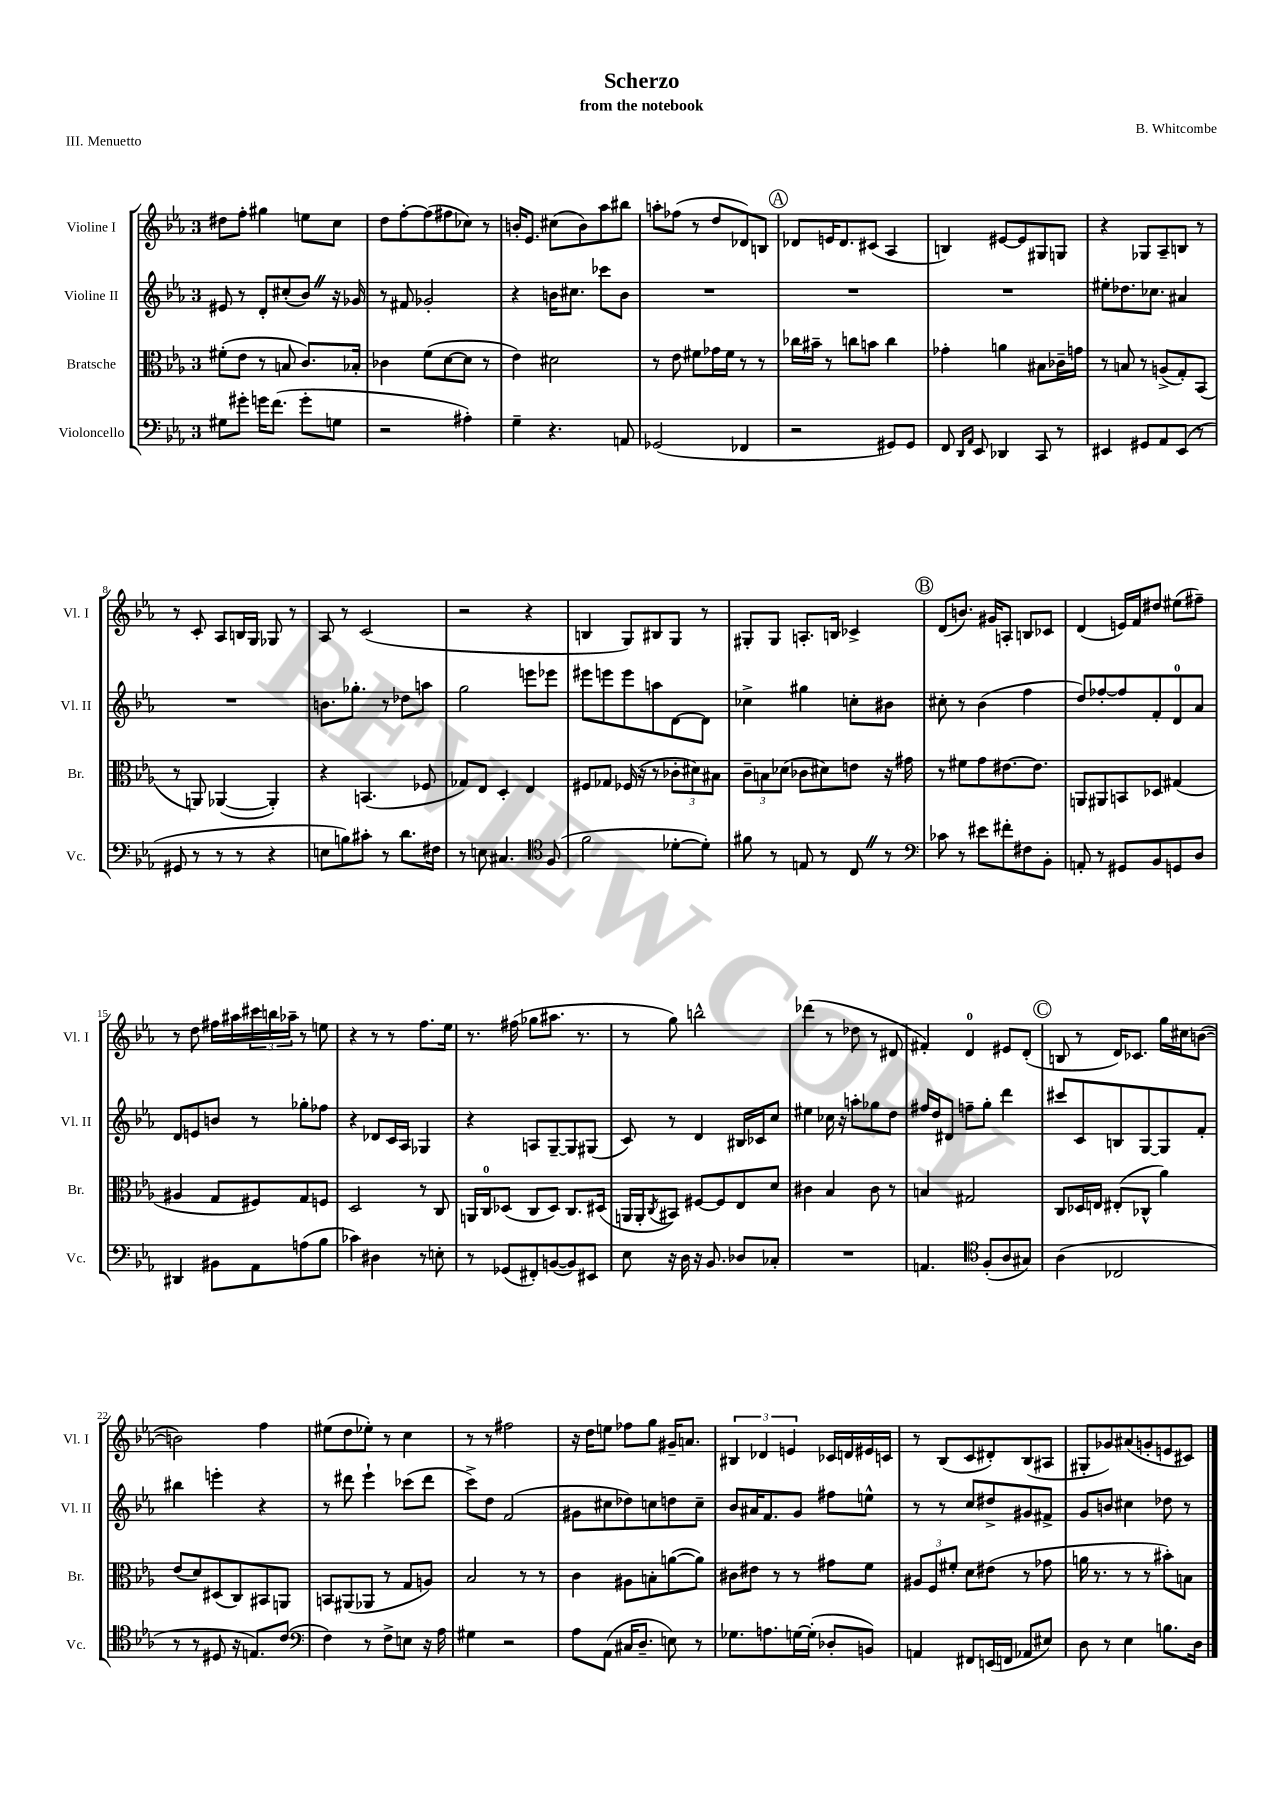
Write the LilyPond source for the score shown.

\header { title = "Scherzo" composer = "B. Whitcombe" subtitle = "from the notebook" piece = "III. Menuetto" }
<<
\new StaffGroup <<
\new Staff = "s0" \with { instrumentName = "Violine I" shortInstrumentName = "Vl. I" } {
    \clef treble \key ees \major \once \override Staff.TimeSignature.style = #'single-digit \time 3/4
    dis''8 f''8-. gis''4 e''8 c''8 |
    d''8 f''8~-. f''8( fis''8 ces''8) r8 |
    b'16-. ees'8. cis''8( b'8) aes''8 bis''8 |
    a''8-. fes''8( r8 d''8 des'8) b8 |
    \mark \markup { \circle "A" } des'8 e'16 des'8. cis'8( aes4 |
    b4) eis'8~ eis'8 gis8 g8 |
    r4 ges8 aes8-- b8 r8 |
    r8 c'8-. aes8 b16 g16 ges8 r8 |
    aes8 r8 c'2( |
    r2 r4 |
    b4 g8) bis8 g8 r8 |
    gis8-. gis8 a8.-. b16 ces'4-> |
    \mark \markup { \circle "B" } d'8( b'8.) gis'16 a8-. b8 ces'8 |
    d'4( e'16) f'16 dis''8 eis''8( fis''8--) |
    r8 d''8 fis''16 ais''16 \tuplet 3/2 { cis'''16 b''16 aes''16-- } r8 e''8 |
    r4 r8 r8 f''8. ees''16 |
    r8. fis''16( ges''8 ais''8. r8. |
    r8 g''8) b''2-^ |
    des'''4( r8 des''8 r8 dis'8 |
    fis'4-.) d'4-0 eis'8 d'8-.( |
    \mark \markup { \circle "C" } b8 r8 d'16) ces'8. g''16 cis''16 b'8~( |
    b'2) f''4 |
    eis''8( d''8 ees''8-.) r8 c''4 |
    r8 r8 fis''2 |
    r16 d''16 e''8 fes''8 g''8 gis'16-- a'8. |
    \tuplet 3/2 { bis4 des'4 e'4 } ces'16 d'16 eis'16 c'16 |
    r8 bes8( c'8 dis'8-.) bes8( ais8 |
    gis8-. ges'8) ais'8( g'8-. e'8 cis'8) \bar "|." |
}
\new Staff = "s1" \with { instrumentName = "Violine II" shortInstrumentName = "Vl. II" } {
    \clef treble \key ees \major \once \override Staff.TimeSignature.style = #'single-digit \time 3/4
    eis'8 r8 d'8-. cis''8-.( bes'8) \once \override BreathingSign.text = \markup { \musicglyph "scripts.caesura.straight" } \breathe r16 ges'16 |
    r8 fis'8 ges'2-. |
    r4 b'16 cis''8. ces'''8 b'8 |
    R2. |
    \mark \markup { \circle "A" } R2. |
    R2. |
    eis''8-. des''8. ces''8. ais'4 |
    R2. |
    b'8. ges''8.-. r8 des''8 a''8 |
    g''2 e'''8 ees'''8 |
    eis'''8 e'''8 e'''8 a''8 d'8~ d'8 |
    ces''4-> gis''4 c''8-. bis'8 |
    \mark \markup { \circle "B" } cis''8-. r8 bes'4( f''4 |
    d''8) fes''8~-. fes''8 f'8-. d'8-0 aes'8 |
    d'8 e'8 b'8 r8 ges''8-. fes''8 |
    r4 des'8 c'16 aes16 ges4 |
    r4 a8 g8~-- g8 gis8( |
    c'8) r8 d'4 bis16 ces'16 c''8 |
    eis''4 ces''16 r16 a''8-. ges''8 d''8 |
    fis''16 d''16 dis'8 f''8-- g''8-. d'''4 |
    \mark \markup { \circle "C" } cis'''8 c'8 b8 g8~ g8 f'8-. |
    bis''4 e'''4-. r4 |
    r8 dis'''8 ees'''4-! ces'''8( dis'''8 |
    c'''8->) d''8 f'2( |
    gis'8 cis''8 des''8) c''8 d''8 c''8-- |
    bes'8 ais'16 f'8. g'8 fis''8 e''8-^ |
    r8 r8 c''8 dis''8-> gis'8 fis'8-> |
    g'8 b'8 cis''4 des''8 r8 \bar "|." |
}
\new Staff = "s2" \with { instrumentName = "Bratsche" shortInstrumentName = "Br." } {
    \clef alto \key ees \major \once \override Staff.TimeSignature.style = #'single-digit \time 3/4
    fis'8-.( ees'8 r8 b8 c'8.) bes16-. |
    ces'4 f'8( d'8~ d'8 r8 |
    ees'4) dis'2 |
    r8 ees'8 fis'8 ges'16 fis'16 r8 r8 |
    \mark \markup { \circle "A" } ces''16 bis'16-- r8 c''8 b'8 c''4 |
    ges'4-. a'4 bis8 ces'16-- g'16 |
    r8 b8 r8 a8->( g8-.) bes,8( |
    r8 a,8) aes,4~( aes,4-.) |
    r4 b,4.( fes8 |
    ges8) ees8 d4-. ees4 |
    fis8 ges8 fes16( r16 r8 \tuplet 3/2 { ces'8-. dis'8) bis8 } |
    \tuplet 3/2 { c'8-- b8 des'8( } ces'8 dis'8) e'8 r16 gis'16 |
    \mark \markup { \circle "B" } r8 fis'8 g'8 eis'8.~ eis'8. |
    a,8 ais,8 b,8 des8 gis4( |
    ais4 g8 fis8) g8 f8 |
    d2 r8 c8 |
    a,16 c16-0 des8( c8 des8) c8. dis16( |
    a,16 a,16-. \acciaccatura { c8 } bis,8) fis8~ fis8 ees8 d'8 |
    cis'4 bes4 cis'8 r8 |
    b4 gis2 |
    \mark \markup { \circle "C" } c8 des16 e16 eis8-.( ces8-^ aes'4) |
    ees'8( d'8) dis8( c8) bis,8 a,8 |
    b,8 ais,8( aes,8 r8 g8 a8) |
    bes2 r8 r8 |
    c'4 ais8 b8-. a'8~( a'8) |
    cis'8 eis'8 r8 r8 gis'8 f'8 |
    \tuplet 3/2 { ais8 f8 fis'8-. } d'8 eis'8( r8 ges'8 |
    a'16 r8. r8 r8 bis'8-.) b8 \bar "|." |
}
\new Staff = "s3" \with { instrumentName = "Violoncello" shortInstrumentName = "Vc." } {
    \clef bass \key ees \major \once \override Staff.TimeSignature.style = #'single-digit \time 3/4
    gis8 gis'8-. g'16 f'8.( g'8-. g8 |
    r2 ais4-.) |
    g4-- r4. a,8 |
    ges,2( fes,4 |
    \mark \markup { \circle "A" } r2 gis,8) gis,8 |
    f,8 \grace { d,16 aes,16 } ees,8 des,4 c,8 r8 |
    eis,4 gis,8 aes,8 eis,8( r8 |
    gis,8 r8 r8 r8 r4 |
    e8 b8) cis'8-. r8 d'8. fis16 |
    r8 e8 cis4. \clef tenor f8( |
    f'2 des'8~-. des'8-.) |
    fis'8 r8 e8 r8 c8 \once \override BreathingSign.text = \markup { \musicglyph "scripts.caesura.straight" } \breathe r8 |
    \mark \markup { \circle "B" } \clef bass ces'8 r8 eis'8 fis'8-. fis8 bes,8-. |
    a,8-. r8 gis,8 bes,8 g,8 d8 |
    dis,4 bis,8 aes,8 a8( bes8 |
    ces'4) dis4 r8 e8-. |
    r8 ges,8( fis,8-.) b,8~( b,8) eis,8 |
    ees8 r16 d16 r16 bes,8. des8 ces8-. |
    R2. |
    a,4. \clef tenor f8-.( aes8 gis8) |
    \mark \markup { \circle "C" } aes4( ces2 |
    r8 r8 dis8 r16 e8.) c'8( |
    \clef bass f4) r8 f8-> e8 r16 aes16 |
    gis4 r2 |
    aes8 aes,8( cis16 d8.-- e8) r8 |
    ges8. a8. g16~ g16-.( des8-. b,8) |
    a,4 fis,8 e,16( f,16 aes,8 eis8) |
    d8 r8 ees4 b8. d16 \bar "|." |
}
>>
>>
